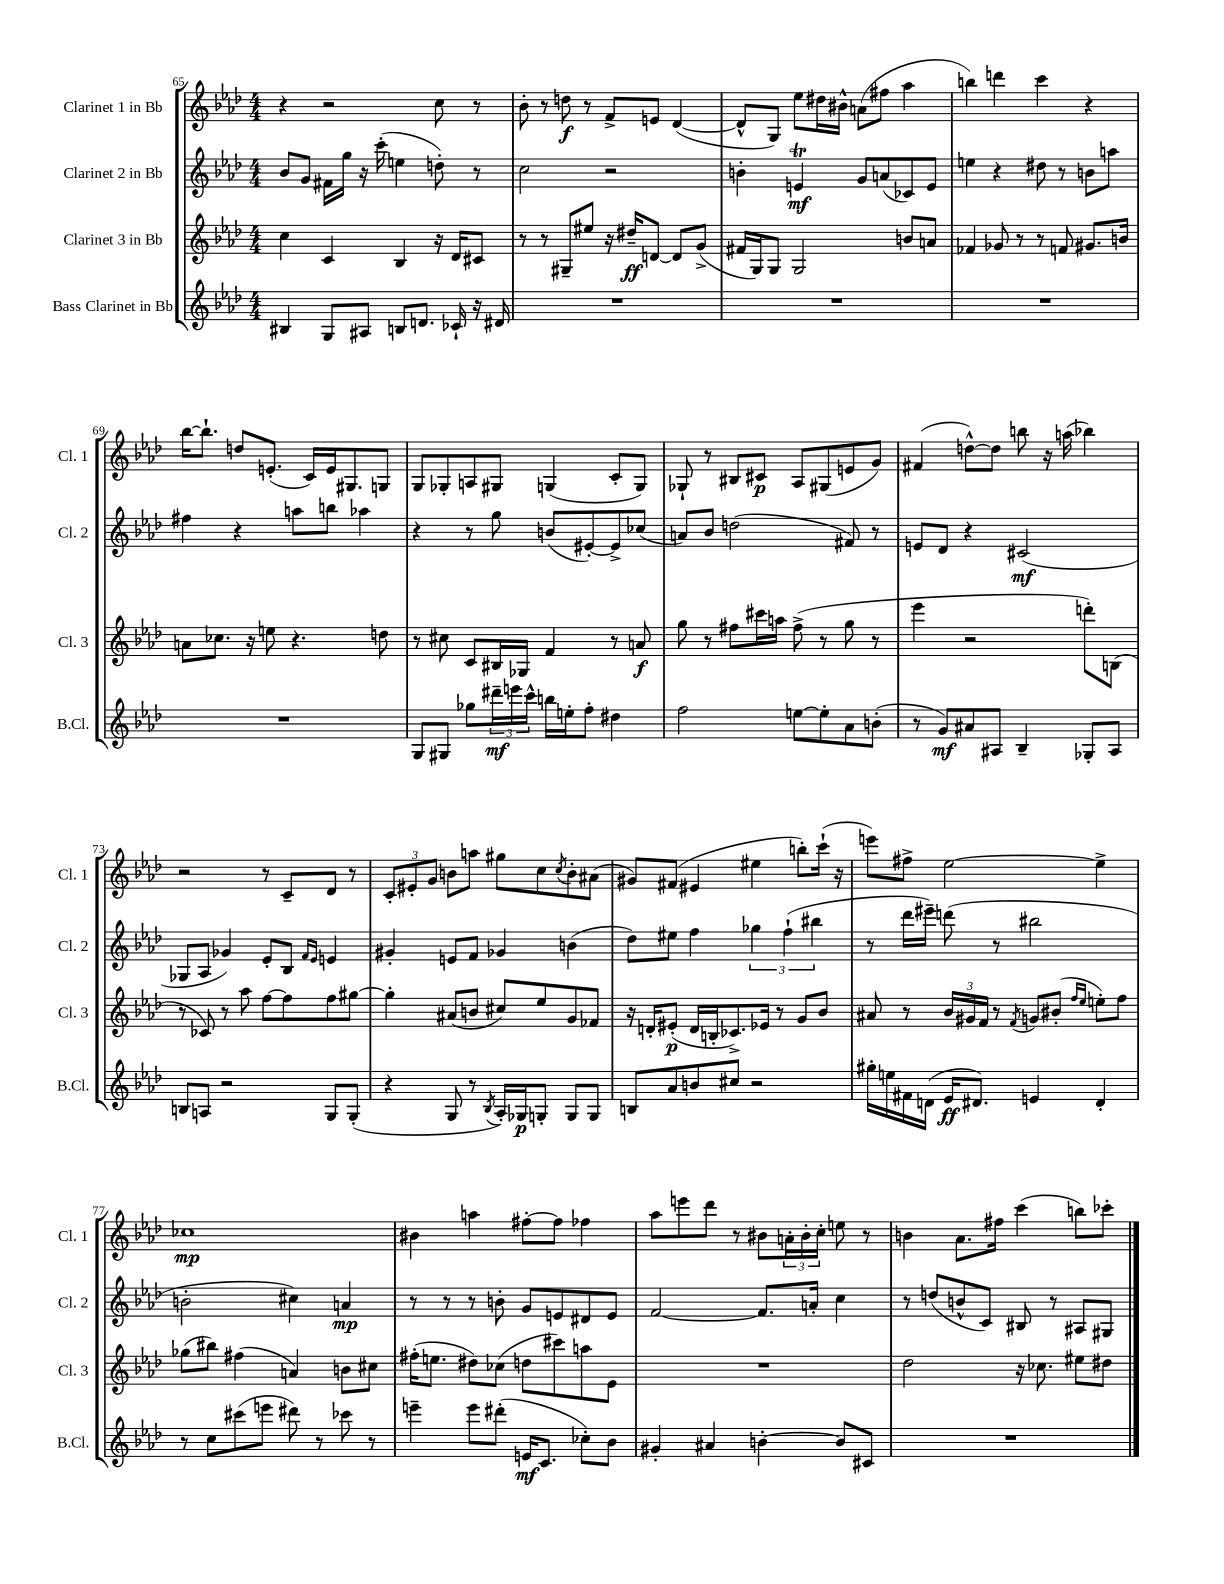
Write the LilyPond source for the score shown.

<<
\new StaffGroup <<
\new Staff = "s0" \with { instrumentName = "Clarinet 1 in Bb" shortInstrumentName = "Cl. 1" } {
    \clef treble \key aes \major \numericTimeSignature \time 4/4
    r4 r2 c''8 r8 |
    bes'8-. r8 d''8\f r8 f'8-> e'8 des'4~( |
    des'8-^ g8) ees''8 dis''16 bis'16-^ a'8( fis''8 aes''4 |
    b''4) d'''4 c'''4 r4 |
    bes''16~ bes''8.-! d''8 e'8.-.( c'16) e'16 gis8. g8 |
    g8 ges8-. a8 gis8 g4( c'8-. g8) |
    ges8-! r8 bis8 cis'8\p aes8 gis8( e'8 g'8) |
    fis'4( d''8~-^) d''8 b''8 r16 a''16( bes''4) |
    r2 r8 c'8-- des'8 r8 |
    \tuplet 3/2 { c'8-. eis'8-. g'8 } b'8 a''8 gis''8 c''8 \acciaccatura { c''8 } b'8-. ais'8( |
    gis'8) fis'8( eis'4 eis''4 b''8-.) c'''16-!( r16 |
    e'''8) fis''8-> ees''2~ ees''4-> |
    ces''1\mp |
    bis'4 a''4 fis''8~-. fis''8 fes''4 |
    aes''8 e'''8 des'''8 r8 bis'8 \tuplet 3/2 { a'16-. bis'16-. c''16-. } e''8 r8 |
    b'4 aes'8. fis''16 c'''4( b''8) ces'''8-. \bar "|." |
}
\new Staff = "s1" \with { instrumentName = "Clarinet 2 in Bb" shortInstrumentName = "Cl. 2" } {
    \clef treble \key aes \major \numericTimeSignature \time 4/4
    bes'8 g'8 fis'16 g''16 r16 c'''16-.( e''4 d''8-.) r8 |
    c''2 r2 |
    b'4-. e'4\trill\mf g'8 a'8( ces'8) e'8 |
    e''4 r4 dis''8 r8 b'8 a''8 |
    fis''4 r4 a''8 b''8 aes''4 |
    r4 r8 g''8 b'8( eis'8~-.) eis'8-> ces''8( |
    a'8) bes'8 d''2( fis'8) r8 |
    e'8 des'8 r4 cis'2\mf( |
    ges8 aes8 ges'4) ees'8-. bes8 \grace { f'16 ees'16 } e'4 |
    gis'4-. e'8 f'8 ges'4 b'4( |
    des''8) eis''8 f''4 \tuplet 3/2 { ges''4 f''4-!( bis''4 } |
    r8 des'''16 eis'''16--) d'''8( r8 bis''2 |
    b'2-. cis''4) a'4\mp |
    r8 r8 r8 b'8-. g'8 e'8 dis'8 e'8 |
    f'2~ f'8. a'16-. c''4 |
    r8 d''8( b'8-^ c'8) bis8 r8 ais8 gis8 \bar "|." |
}
\new Staff = "s2" \with { instrumentName = "Clarinet 3 in Bb" shortInstrumentName = "Cl. 3" } {
    \clef treble \key aes \major \numericTimeSignature \time 4/4
    c''4 c'4 bes4 r16 des'16 cis'8 |
    r8 r8 gis8-- eis''8 r16 dis''16--\ff d'8~ d'8 g'8->( |
    fis'16 g16) g8 g2 b'8 a'8 |
    fes'4 ges'8 r8 r8 f'8 gis'8. b'16 |
    a'8 ces''8. r16 e''8 r4. d''8 |
    r8 cis''8 c'8 bis16 ges16 f'4 r8 a'8\f |
    g''8 r8 fis''8 cis'''16 a''16 fis''8->( r8 g''8 r8 |
    ees'''4 r2 d'''8-.) b8( |
    r8 ces'8) r8 aes''8 f''8~ f''8 f''8 gis''8~ |
    gis''4-. ais'8( b'8 cis''8) ees''8 g'8 fes'8 |
    r16 d'16-. eis'8-.\p( d'16 b16-. ces'8.->) ees'16 r8 g'8 bes'8 |
    ais'8 r8 \tuplet 3/2 { bes'16 gis'16 f'16 } r8 \acciaccatura { f'8 } g'8 bis'8-.( \grace { f''16 ees''16 } e''8-.) f''8 |
    ges''8( bis''8) fis''4( a'4) b'8 cis''8 |
    fis''16-.( e''8. dis''8) ces''8( d''8 cis'''8) a''8 ees'8 |
    R1 |
    des''2 r16 ces''8. eis''8 dis''8 \bar "|." |
}
\new Staff = "s3" \with { instrumentName = "Bass Clarinet in Bb" shortInstrumentName = "B.Cl." } {
    \clef treble \key aes \major \numericTimeSignature \time 4/4
    bis4 g8 ais8 b8 d'8. ces'16-! r16 dis'16 |
    R1 |
    R1 |
    R1 |
    R1 |
    g8 gis8 ges''8 \tuplet 3/2 { dis'''16--\mf e'''16 c'''16-^ } b''16 e''16-. f''8-. dis''4 |
    f''2 e''8~ e''8-. aes'8 b'8-.( |
    r8 g'8\mf) ais'8 ais8 bes4-- ges8-. ais8 |
    b8 a8 r2 g8 g8-.( |
    r4 g8 r8 \acciaccatura { bes8 } aes16-.) ges16\p g8-. g8 g8 |
    b8 aes'8 b'8 cis''8 r2 |
    gis''16-. e''16 fis'16 d'16( ees'16\ff dis'8.) e'4 dis'4-. |
    r8 c''8 cis'''8( e'''8 dis'''8) r8 ces'''8 r8 |
    e'''4-- e'''8 dis'''8-.( e'16\mf c'8. ces''8-.) bes'8 |
    gis'4-. ais'4 b'4~-. b'8 cis'8 |
    R1 \bar "|." |
}
>>
>>
\layout { \context { \Score currentBarNumber = #65 } }
